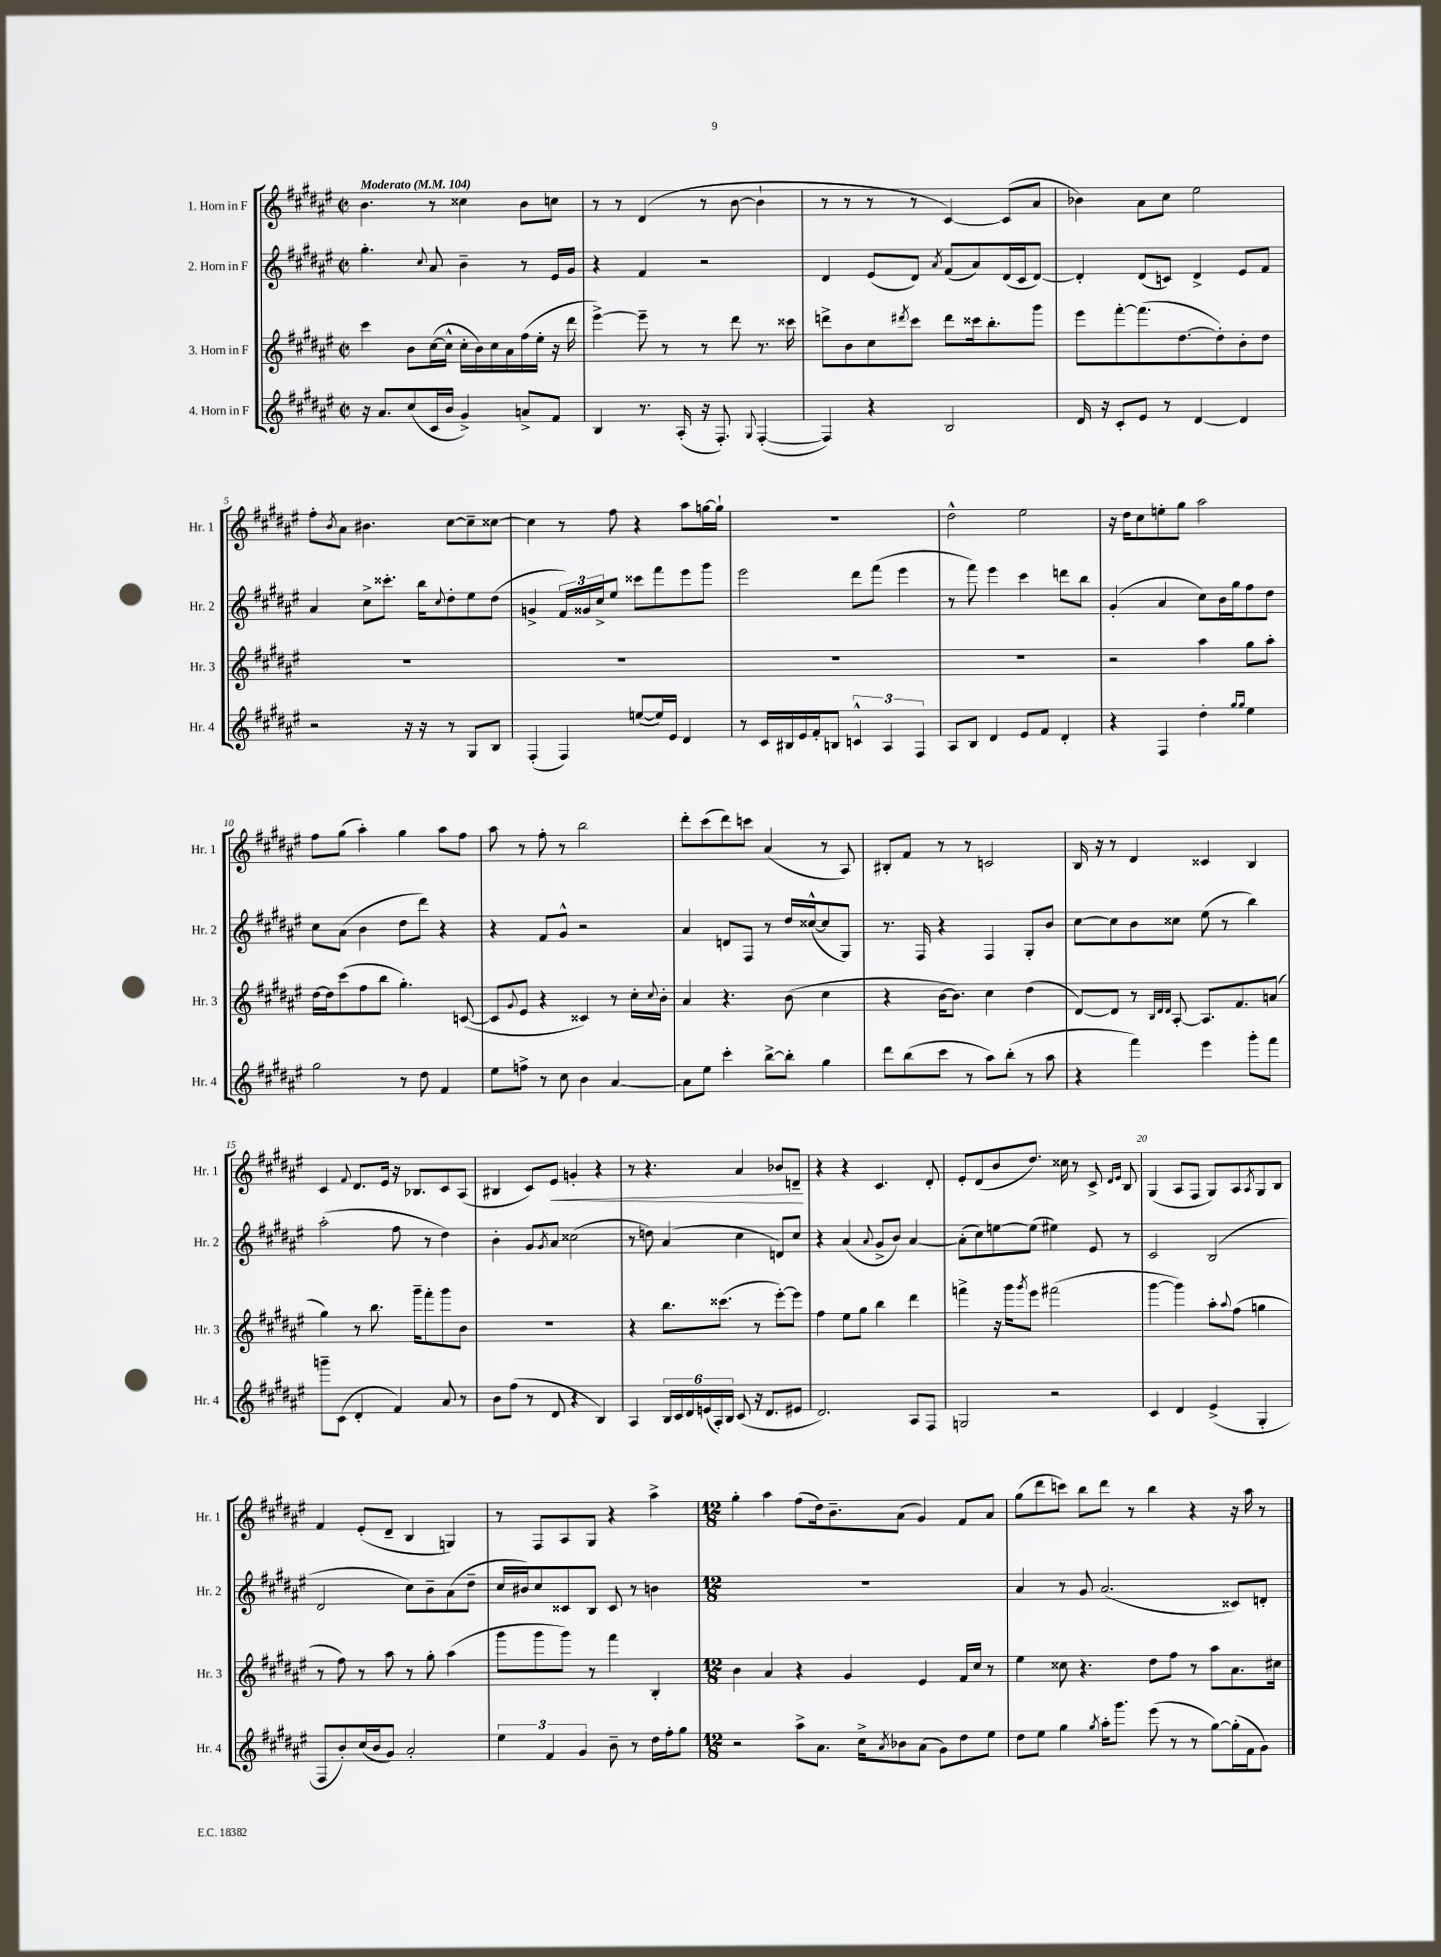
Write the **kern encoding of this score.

**kern	**kern	**kern	**kern	**dynam
*part4	*part3	*part2	*part1	*part1
*staff4	*staff3	*staff2	*staff1	*staff1
*I"4. Horn in F	*I"3. Horn in F	*I"2. Horn in F	*I"1. Horn in F	*
*I'Hr. 4	*I'Hr. 3	*I'Hr. 2	*I'Hr. 1	*
*clefG2	*clefG2	*clefG2	*clefG2	*
*k[f#c#g#d#a#e#]	*k[f#c#g#d#a#e#]	*k[f#c#g#d#a#e#]	*k[f#c#g#d#a#e#]	*
*M2/2	*M2/2	*M2/2	*M2/2	*
*met(c|)	*met(c|)	*met(c|)	*met(c|)	*
*MM104	*MM104	*MM104	*MM104	*
=1	=1	=1	=1	=1
!	!	!	!LO:TX:a:B:t=Moderato	!
16r	4ccc#\	4.gg#'\	4.b\	.
8.a#/L	.	.	.	.
(8cc#/	8b\L	.	.	.
.	.	8qqcc#/	.	.
16c#/L	([16cc#\L	8a#/	8r	.
16b/JJ	16cc#^^\JJ]	.	.	.
4g#^/)	16cc#'\LL	4b~\	4cc##X\	.
.	16b\)	.	.	.
.	16cc#\	.	.	.
.	16a#\	.	.	.
8an^/L	(16ff#\	8r	8b\L	.
.	16ee#'\JJ	.	.	.
8f#/J	16r	16e#/LL	8ccn\J	.
.	16ddd#\	16g#/JJ	.	.
=2	=2	=2	=2	=2
4B/	[4eee#^\)	4r	8r	.
.	.	.	8r	.
8.r	8eee#~\]	4f#/	(4d#/	.
.	8r	.	.	.
(16A#'/	.	.	.	.
16r	8r	2r	8r	.
8.F#'/)	.	.	.	.
.	8ddd#\	.	[8b\	.
8qqG#/	.	.	.	.
([4F#'/	8.r	.	4b`\]	.
.	16ccc##X\	.	.	.
=3	=3	=3	=3	=3
4F#/])	8dddn^\L	4d#/	8r	.
.	8b\	.	8r	.
4r	8cc#\	(8e#/L	8r	.
.	8qddd#X/	.	.	.
.	8ccc#\J	8d#/J)	8r	.
.	.	8qa#/	.	.
2B/	8ddd#\L	(8f#/L	[4c#/)	.
.	16ccc##X\k	8a#/)	.	.
.	8.bb'\	.	.	.
.	.	(16d#/L	(8c#/L]	.
.	.	16c#/J	.	.
.	8ggg#\J	[8d#/J)	8a#/J	.
=4	=4	=4	=4	=4
16d#/	8eee#\L	4d#'/]	4b-X\)	.
16r	.	.	.	.
8c#'/L	[8fff#'\	.	.	.
8e#/J	(8.fff#\]	(8d#/L	8a#\L	.
8r	.	8cn/J)	8cc#\J	.
.	[8.dd#\	.	.	.
[4d#/	.	4d#^/	2ee#\	.
.	8dd#'\])	.	.	.
4d#/]	8b'\	8e#/L	.	.
.	8dd#\J	8f#/J	.	.
!!LO:LB:g=z
=5	=5	=5	=5	=5
2r	1r	4a#/	8ff#'\L	.
.	.	.	8qb/	.
.	.	.	8a#\J	.
.	.	8cc#^\L	4.b#X\	.
.	.	8.ccc##X'\J	.	.
16r	.	.	.	.
16r	.	16bb\KL	.	.
.	.	8qqcc#/	.	.
8r	.	8dd#'\	[8cc#\L	.
8G#/L	.	8ee#\	8cc#~\]	.
8B/J	.	(8dd#\J	[8cc##X\J	.
=6	=6	=6	=6	=6
(4F#'/	1r	4gn^/	4cc##\]	.
4F#/)	.	24f#/LL)	8r	.
.	.	24g##X/	.	.
.	.	24cc#^/J	.	.
.	.	8ee#/J	8ff#\	.
([8een/L	.	8ccc##X\L	4r	.
16ee/L])	.	8fff#\	.	.
16e#/JJ	.	.	.	.
4d#/	.	8eee#\	8aa#\L	.
.	.	8ggg#\J	[16ggn\L	.
.	.	.	16gg`\JJ]	.
=7	=7	=7	=7	=7
8r	1r	2eee#\	1r	.
16c#/LL	.	.	.	.
16B#X/	.	.	.	.
16e#/	.	.	.	.
16f#'/J	.	.	.	.
8Bn/J	.	.	.	.
6cn^^/	.	8ddd#\L	.	.
.	.	(8fff#\J	.	.
6A#/	.	.	.	.
.	.	4eee#\	.	.
6F#/	.	.	.	.
=8	=8	=8	=8	=8
8A#/L	1r	8r	2dd#^^\	.
8B/J	.	8fff#\)	.	.
4d#/	.	4eee#\	.	.
8e#/L	.	4ccc#\	2ee#\	.
8f#/J	.	.	.	.
4d#'/	.	8dddn\L	.	.
.	.	8bb\J	.	.
=9	=9	=9	=9	=9
4r	2r	(4g#'/	16r	.
.	.	.	16dd#\KL	.
.	.	.	8cc#\	.
4F#/	.	4a#/	8een'\	.
.	.	.	8gg#\J	.
4dd#'\	4aa#\	8cc#\L)	2aa#\	.
.	.	16b\L	.	.
.	.	16gg#\J	.	.
16qqgg#/LL	.	.	.	.
16qqgg#/JJ	.	.	.	.
4ee#\	8gg#\L	8ff#\	.	.
.	8aa#'\J	8dd#\J	.	.
!!LO:LB:g=z
=10	=10	=10	=10	=10
2gg#\	[16dd#\LL	8cc#\L	8ff#\L	.
.	16dd#\J]	.	.	.
.	(8ccc#\	(8a#\J	(8gg#\J	.
.	8ff#\	4b\	4aa#'\)	.
.	8bb\J	.	.	.
8r	4.gg#'\)	8dd#\L	4gg#\	.
8dd#\	.	8ddd#\J)	.	.
4f#/	.	4r	8aa#\L	.
.	([8cn/	.	8ff#\J	.
=11	=11	=11	=11	=11
8ee#\L	8c/L]	4r	8aa#\	.
.	8qqg#/	.	.	.
8ffn^\J	8e#/J	.	8r	.
8r	4r	8f#/L	8ff#'\	.
8cc#\	.	8g#^^/J	8r	.
4b\	4c##X/)	2r	2bb\	.
[4a#/	8r	.	.	.
.	16cc#'\LL	.	.	.
.	8qqcc#/	.	.	.
.	16b'\JJ	.	.	.
=12	=12	=12	=12	=12
8a#\L]	4a#/	4a#/	8ddd#'\L	.
8ee#\J	.	.	(8ccc#\	.
4ccc#'\	4.r	8dn/L	8ddd#\)	.
.	.	8F#/J	8cccn\J	.
[8bb^\L	.	8r	(4a#/	.
8bb'\J]	(8b\	16dd#/LL	.	.
.	.	([16cc##X^^/J	.	.
4gg#\	4cc#\	8cc##/]	8r	.
.	.	8G#/J)	8A#/)	.
=13	=13	=13	=13	=13
8ddd#\L	4r	8.r	8B#X'/L	.
(8bb\	.	.	8f#/J	.
.	.	16F#/	.	.
8ccc#\J	[16b\KL	4r	8r	.
.	8.b\J])	.	.	.
8r	.	.	8r	.
8aa#\L)	4cc#\	4F#/	2cn/	.
(8bb'\J	.	.	.	.
8r	(4dd#\	8G#'/L	.	.
8aa#\	.	8b/J	.	.
=14	=14	=14	=14	=14
4r	[8d#/L)	[8cc#\L	16B/	.
.	.	.	16r	.
.	8d#/J]	8cc#\]	8r	.
4fff#\)	8r	8b\	4d#/	.
.	32qqB/LLL	.	.	.
.	32qqd#/	.	.	.
.	32qqd#/JJJ	.	.	.
.	[8A#'/	8cc##X\J	.	.
4eee#\	8.A#/L]	(8ee#\	4c##X/	.
.	.	8r	.	.
.	8.f#/	.	.	.
8ggg#'\L	.	4bb\)	4B/	.
8fff#\J	(8an/J	.	.	.
!!LO:LB:g=z
=15	=15	=15	=15	=15
8gggn~\L	4gg#\)	(2aa#'\	4c#/	.
(8c#\J	.	.	.	.
.	.	.	8qqf#/	.
4d#'/	8r	.	8.d#/L	.
.	8.bb\	.	.	.
.	.	.	16e#/Jk	.
4f#/)	.	8ff#\	16r	.
.	16ggg#~\KL	.	8.B-X/L	.
.	8fff#'\	8r	.	.
8a#/	8ggg#\	4dd#\)	8c#/	.
8r	8b\J	.	(8A#/J	.
=16	=16	=16	=16	=16
8b\L	1r	4b'\	4B#X/	.
(8ff#\J	.	.	.	.
8r	.	8g#/L	8c#/L)	.
.	.	8qg#/	.	.
!	!	!	!	!LO:HP:b
8d#/	.	8a#/J	8e#/J	<
4r	.	(2cc##X\	4gn'/	.
4B/)	.	.	4r	.
=17	=17	=17	=17	=17
4A#/	4r	8r	8r	.
.	.	8ddn\)	4.r	.
24B/LL	8.bb\L	(4a#/	.	.
24c#/	.	.	.	.
24d#/	.	.	.	.
(24en/	.	.	.	.
24A#'/)	.	.	.	.
.	(8.ccc##X\J	.	.	.
24B/JJ	.	.	.	.
(8c#/	.	4cc#\	4a#/	.
16r	8r	.	.	.
8.d#/L	.	.	.	.
.	[8eee#'\L)	8dn/L)	8b-X/L	.
8e#X/J	8eee#\J]	8cc#/J	8dn~/J	.
.	.	.	.	[
=18	=18	=18	=18	=18
2.d#/)	4ff#\	4r	4r	.
.	8ee#\L	(4a#/	4r	.
.	8gg#\J	.	.	.
.	.	8qqa#/	.	.
.	4bb\	8g#^/L	4.c#/	.
.	.	8b/J)	.	.
8A#/L	4ddd#\	[4a#/	.	.
8F#/J	.	.	8d#'/	.
=19	=19	=19	=19	=19
2Gn/	4fffn^\	(8a#'\L]	8e#'/L	.
.	.	8cc#\)	(8d#/	.
.	16r	[8een\	8b/	.
.	16ggg#\KL	.	.	.
.	8qggg#/	.	.	.
.	8eee#\J	(8ee\J]	8.dd#/J)	.
2r	(2fff#X\	4ee#X\)	.	.
.	.	.	16cc##X\	.
.	.	.	8r	.
.	.	8e#/	8c#^/	.
.	.	.	16qqd#/LL	.
.	.	.	16qqe#/JJ	.
.	.	8r	8B/	.
=20	=20	=20	=20	=20
4c#/	[4ggg#\	2c#/	(4G#/	.
4d#/	4ggg#\])	.	8A#/L	.
.	.	.	8F#/J	.
(4e#^/	8aa#'\L	(2B/	8G#/L)	.
.	8qqaa#/	.	.	.
.	(8ff#\J	.	8A#/	.
.	.	.	8qA#/	.
4G#'/	4ggn\	.	8G#/	.
.	.	.	8B/J	.
!!LO:LB:g=z
=21	=21	=21	=21	=21
8F#/L	8r	2d#/	4f#/	.
8b'/)	8ff#\)	.	.	.
(16cc#/L	8r	.	(8e#'/L	.
16b/J	.	.	.	.
8g#/J)	8aa#\	.	8d#~/J	.
2a#'/	8r	8cc#\L)	4B/	.
.	8gg#'\	8b~\	.	.
.	(4aa#\	(8a#\	4Gn/)	.
.	.	8dd#~\J	.	.
=22	=22	=22	=22	=22
6ee#\	8ggg#\L	16cc#/LL	8r	.
.	.	16b#X/J)	.	.
.	8ggg#\	8cc#/	8F#/L	.
6f#/	.	.	.	.
.	8ggg#\J)	8c##X/	8A#/	.
6g#/	.	.	.	.
.	8r	8B/J	8G#/J	.
8b~\	4fff#\	8c##/	4r	.
8r	.	8r	.	.
16dd#\LL	4B'/	4bn\	4aa#^\	.
16ff#'\J	.	.	.	.
8gg#\J	.	.	.	.
=23	=23	=23	=23	=23
*M12/8	*M12/8	*M12/8	*M12/8	*
2r	4b\	1.r	4gg#'\	.
.	4a#/	.	4aa#\	.
8aa#^\L	4r	.	(8ff#\L	.
8.a#\J	.	.	16dd#\k)	.
.	.	.	8.b~\	.
.	4g#/	.	.	.
16cc#^\KL	.	.	.	.
8qa#/	.	.	.	.
8b-X\	.	.	(8a#\J	.
(8a#\J	4e#/	.	4g#/)	.
8g#\L)	.	.	.	.
8dd#\	16f#/LL	.	8f#/L	.
.	16cc#/JJ	.	.	.
8ee#\J	8r	.	8a#/J	.
=24	=24	=24	=24	=24
8dd#\L	4ee#\	4a#/	(8gg#\L	.
8ee#\J	.	.	8ddd#\	.
4gg#\	8cc##X\	8r	8cccn\J)	.
.	4.r	8g#/	8bb\L	.
8qgg#/	.	.	.	.
16aa#'\KL	.	(2.a#/	8ddd#\J	.
8.ggg#\J	.	.	.	.
.	.	.	8r	.
(8eee#\	8dd#\L	.	4bb\	.
8r	8ff#\J	.	.	.
8r	8r	.	4r	.
[8gg#\L)	8aa#\L	.	.	.
(16gg#'\L]	8.a#\	8c##X/L)	16r	.
16f#\J	.	.	16aa#\	.
8g#\J)	.	8dn'/J	8r	.
.	16cc#X\Jk	.	.	.
==	==	==	==	==
*-	*-	*-	*-	*-
